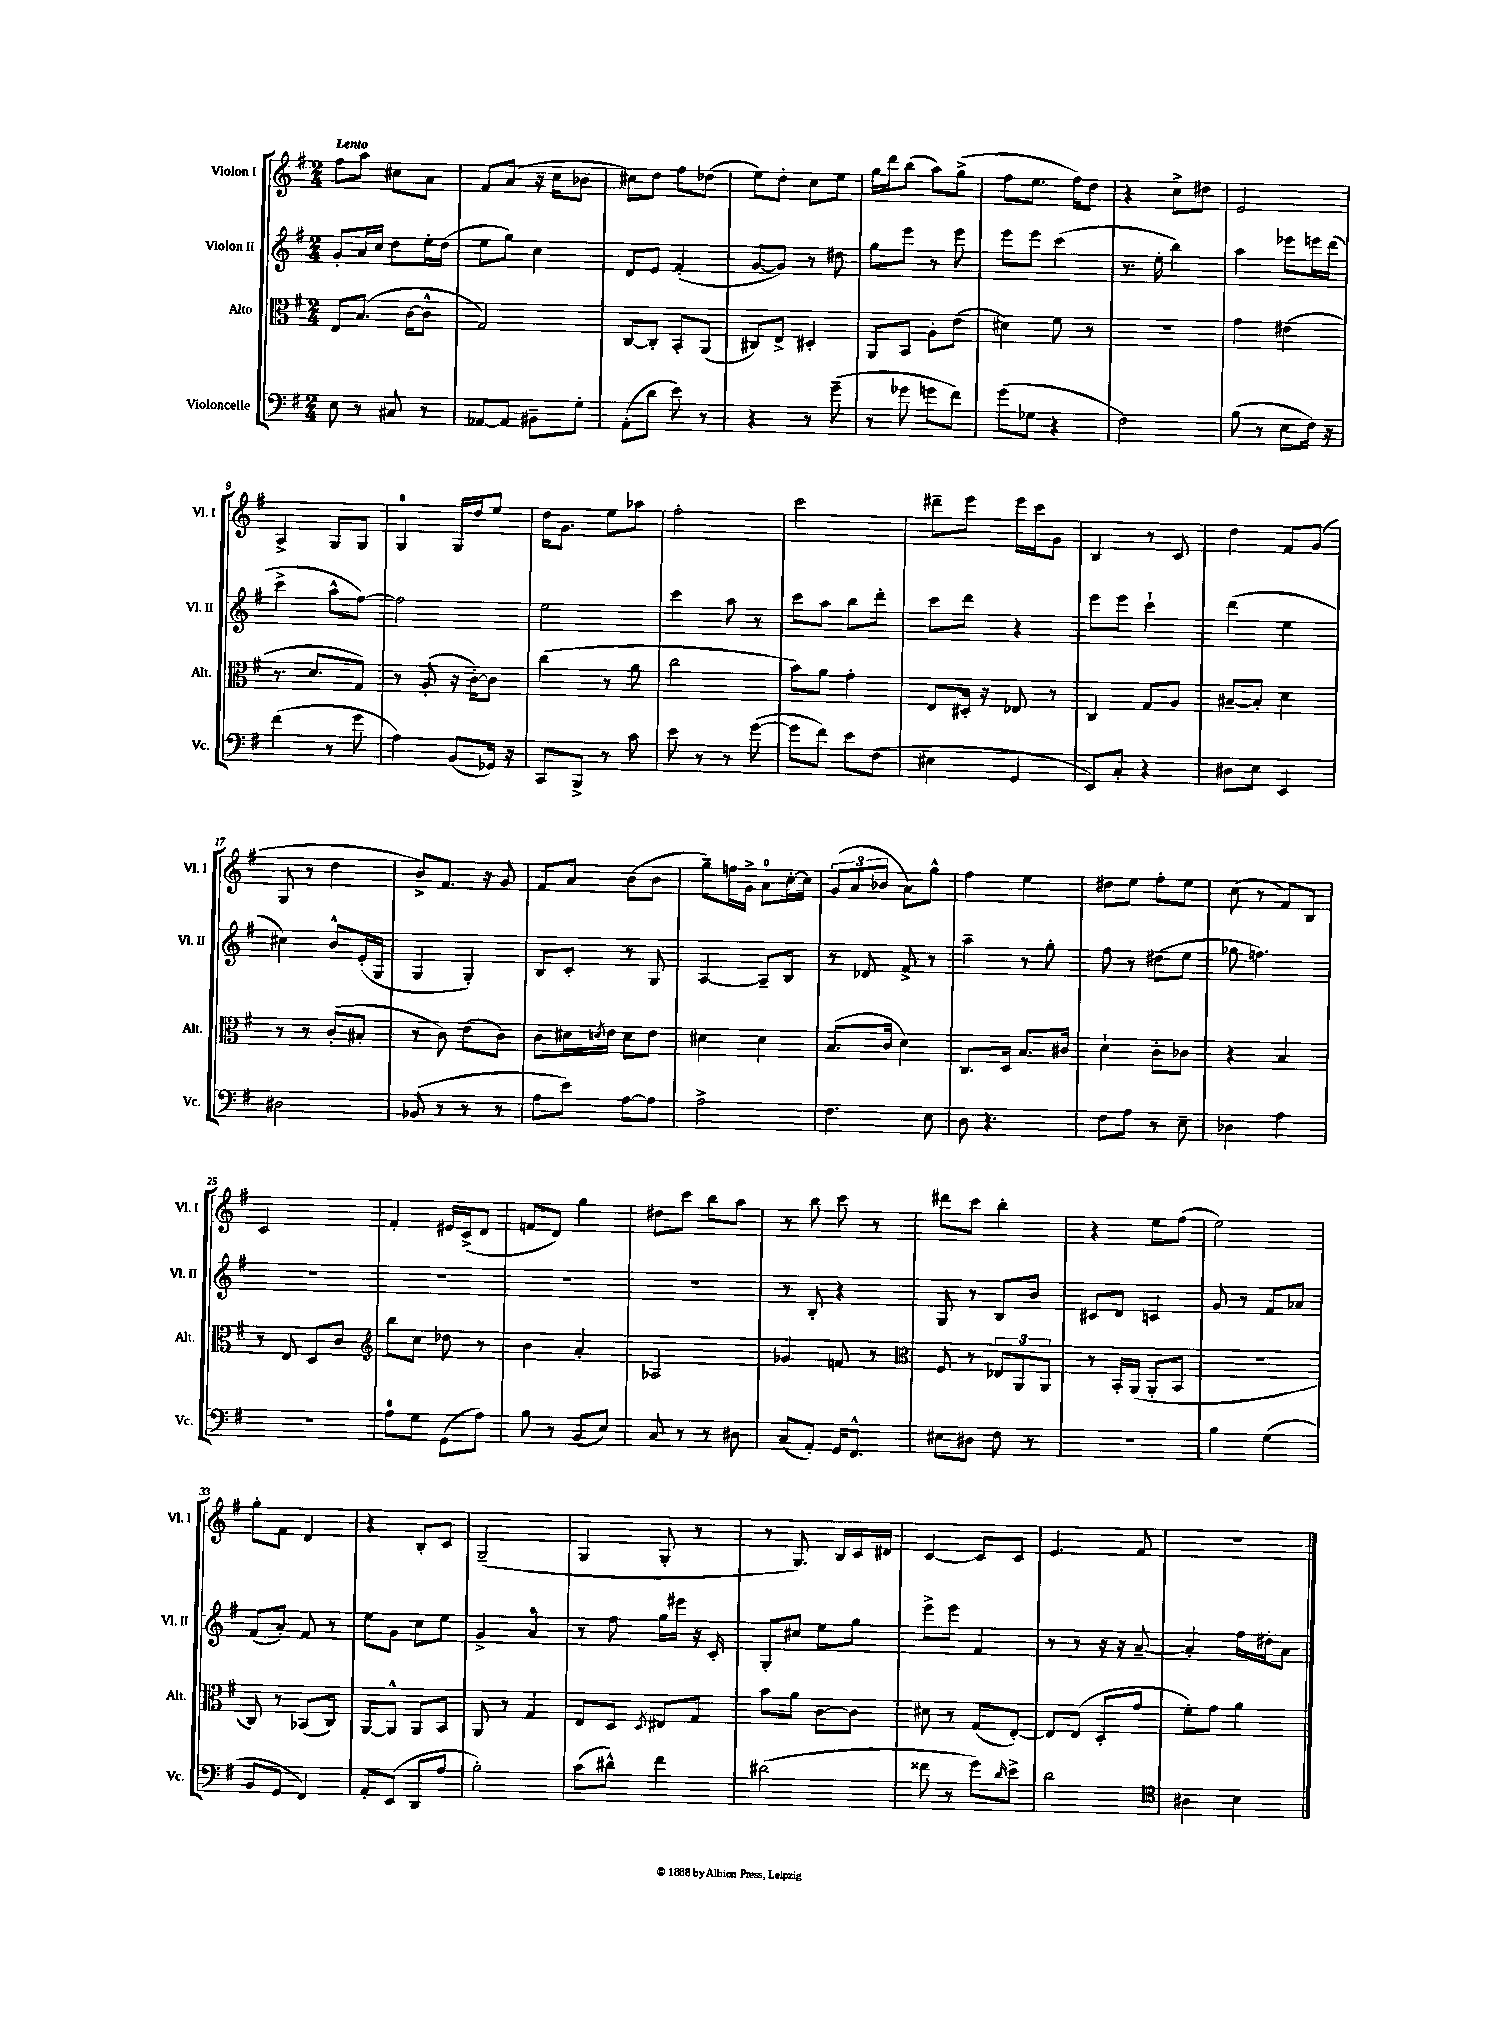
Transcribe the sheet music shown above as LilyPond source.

<<
\new StaffGroup <<
\new Staff = "s0" \with { instrumentName = "Violon I" shortInstrumentName = "Vl. I" } {
    \clef treble \key g \major \numericTimeSignature \time 2/4 \tempo "Lento"
    fis''8 a''8 cis''8 a'8 |
    fis'8 a'8( r16 c''16 bes'8 |
    cis''8) d''8 fis''8 des''8( |
    e''8) d''8-. c''8 e''8 |
    g''16 d'''16 b''8( a''8) g''8->( |
    fis''8 e''8. fis''16) d''8 |
    r4 c''8-> dis''8 |
    e'2 |
    a4-> g8 g8 |
    g4-0 g16 d''16 e''8 |
    d''16 g'8. e''8 aes''8 |
    fis''2-. |
    c'''2 |
    dis'''8-- e'''8 e'''16 c'''16 g'8 |
    b4 r8 c'8 |
    d''4 fis'8 g'8( |
    g8 r8 d''4 |
    b'8->) fis'8. r16 g'8 |
    fis'8 a'8 b'8( b'8 |
    g''8--) f''16 g'16-> a'8-0 c''16~-. c''16 |
    \tuplet 3/2 { g'8( a'8 bes'8 } a'8) g''8-^ |
    fis''4 e''4 |
    dis''8 e''8 fis''8-. e''8 |
    c''8( r8 fis'8) b8 |
    c'2 |
    fis'4-. eis'16 c'16->( d'8 |
    f'8 d'8) g''4 |
    dis''8 c'''8 b''8 a''8 |
    r8 b''8 c'''8 r8 |
    dis'''8 c'''8 b''4-. |
    r4 e''8 fis''8( |
    e''2) |
    g''8-. fis'8 d'4 |
    r4 b8-. c'8 |
    g2--( |
    g4 g8-. r8 |
    r8 g8.) b16 c'16 dis'16 |
    c'4~ c'8 c'8 |
    e'4. fis'8 |
    r2 \bar "|." |
}
\new Staff = "s1" \with { instrumentName = "Violon II" shortInstrumentName = "Vl. II" } {
    \clef treble \key g \major \numericTimeSignature \time 2/4
    g'8-. a'16 c''16 d''8 e''16-. d''16( |
    e''8 g''8) c''4 |
    d'8 e'8 fis'4-.( |
    g'8~ g'8) r8 dis''8 |
    g''8 e'''8 r8 e'''8 |
    e'''8 e'''8 c'''4( |
    r8. e''16-. b''4) |
    a''4 ees'''8 e'''16 d'''16( |
    c'''4-> a''8-^ fis''8~) |
    fis''2 |
    e''2 |
    c'''4 a''8 r8 |
    c'''8 a''8 b''8 d'''8-. |
    c'''8 d'''8 r4 |
    e'''8 e'''8 c'''4-! |
    d'''4( e''4 |
    cis''4) b'8-^ e'16-.( g16 |
    g4 g4-.) |
    b8 c'8-. r8 g8 |
    a4~ a8-- b8 |
    r8 des'8 fis'8-> r8 |
    a''4-- r8 g''8-. |
    fis''8 r8 dis''8( e''8 |
    ges''8 f''4.) |
    R2 |
    R2 |
    R2 |
    R2 |
    r8 b8-. r4 |
    g8 r8 b8 b'8 |
    cis'8 d'8 c'4 |
    g'8 r8 fis'8 aes'8 |
    fis'8( a'8-.) fis'8 r8 |
    e''8 g'8 c''8 e''8 |
    g'4-> a'4-0 |
    r8 fis''8 g''16 eis'''16 r16 c'16-. |
    g8-. cis''8 e''8 g''8 |
    e'''8-> e'''8 fis'4 |
    r8 r8 r16 r16 a'8~-- |
    a'4-. fis''16 dis''16-. a'8 \bar "|." |
}
\new Staff = "s2" \with { instrumentName = "Alto" shortInstrumentName = "Alt." } {
    \clef alto \key g \major \numericTimeSignature \time 2/4
    e8 b8.( c'16~ c'8-^ |
    g2) |
    c8~ c8-. b,8-. a,8( |
    cis8) e8-> dis4-. |
    a,8 b,8 a8-. e'8( |
    dis'4) fis'8 r8 |
    R2 |
    g'4 eis'4( |
    r8. d'8. g8) |
    r8 a8-.( r16 c'16~-.) c'8 |
    c''4( r8 a'8 |
    c''2 |
    b'8) a'8 g'4-. |
    e8 dis16-. r16 ees8 r8 |
    c4 g8 a8 |
    bis8~-- bis8-. d'4 |
    r8 r8 c'8-.( bis8-. |
    r8 c'8) e'8( c'8) |
    c'8 dis'16 \acciaccatura { d'8 } e'16 d'8 e'8 |
    dis'4 dis'4 |
    b8.( c'16 d'4) |
    c8. d16 b8. cis'16 |
    d'4-! c'8-. ces'8 |
    r4 b4 |
    r8 e8 d8 c'8 |
    \clef treble b''8 c''8 des''8 r8 |
    b'4 a'4-. |
    aes2 |
    ges'4 f'8 r8 |
    \clef alto fis8 r8 \tuplet 3/2 { ees8 a,8 a,8 } |
    r8 b,16-. a,16( a,8-. b,8 |
    R2 |
    c8) r8 bes,8( c8) |
    a,8~ a,8-^ a,8 b,8 |
    a,8 r8 g4 |
    e8 d8 \acciaccatura { d8 } eis8 g8 |
    b'8 a'8 c'8~ c'8 |
    dis'8 r8 g8( e8~-.) |
    e8 e8( d8-. g'8 |
    fis'8-.) g'8 a'4 \bar "|." |
}
\new Staff = "s3" \with { instrumentName = "Violoncelle" shortInstrumentName = "Vc." } {
    \clef bass \key g \major \numericTimeSignature \time 2/4
    e8 r8 cis8 r8 |
    aes,8~ aes,8 bis,8-- g8-. |
    a,8-.( d'8 e'8) r8 |
    r4 r8 g'8--( |
    r8 ges'8 g'8 fis'8) |
    g'8( ges8 r4 |
    fis2) |
    b8( r8 e8 fis16) r16 |
    fis'4( r8 g'8 |
    a4) b,8( ges,16) r16 |
    c,8 b,,8-> r8 c'8 |
    e'8 r8 r8 g'8~( |
    g'8 fis'8) e'8 fis8( |
    eis4 g,4 |
    e,8) c8-. r4 |
    dis8 e8 e,4 |
    dis2 |
    bes,8( r8 r8 r8 |
    a8 e'8) a8~ a8 |
    a2-> |
    fis4. e8 |
    d8 r4. |
    fis8 a8 r8 e8-- |
    des4 a4 |
    R2 |
    a8-0 g8 g,8( a8) |
    b8 r8 b,8( e8) |
    c8 r8 r8 dis8 |
    c8( a,8-.) g,16 fis,8.-^ |
    eis8 dis8 fis8 r8 |
    R2 |
    b4 g4( |
    b,8 g,8 fis,4) |
    a,8-. e,8( d,8 a8 |
    b2-.) |
    c'8( dis'8-^) fis'4 |
    dis'2( |
    fisis'8 r8 g'8) \grace { d'16 } e'8-> |
    d'2 |
    \clef tenor ais4 b4 \bar "|." |
}
>>
>>
